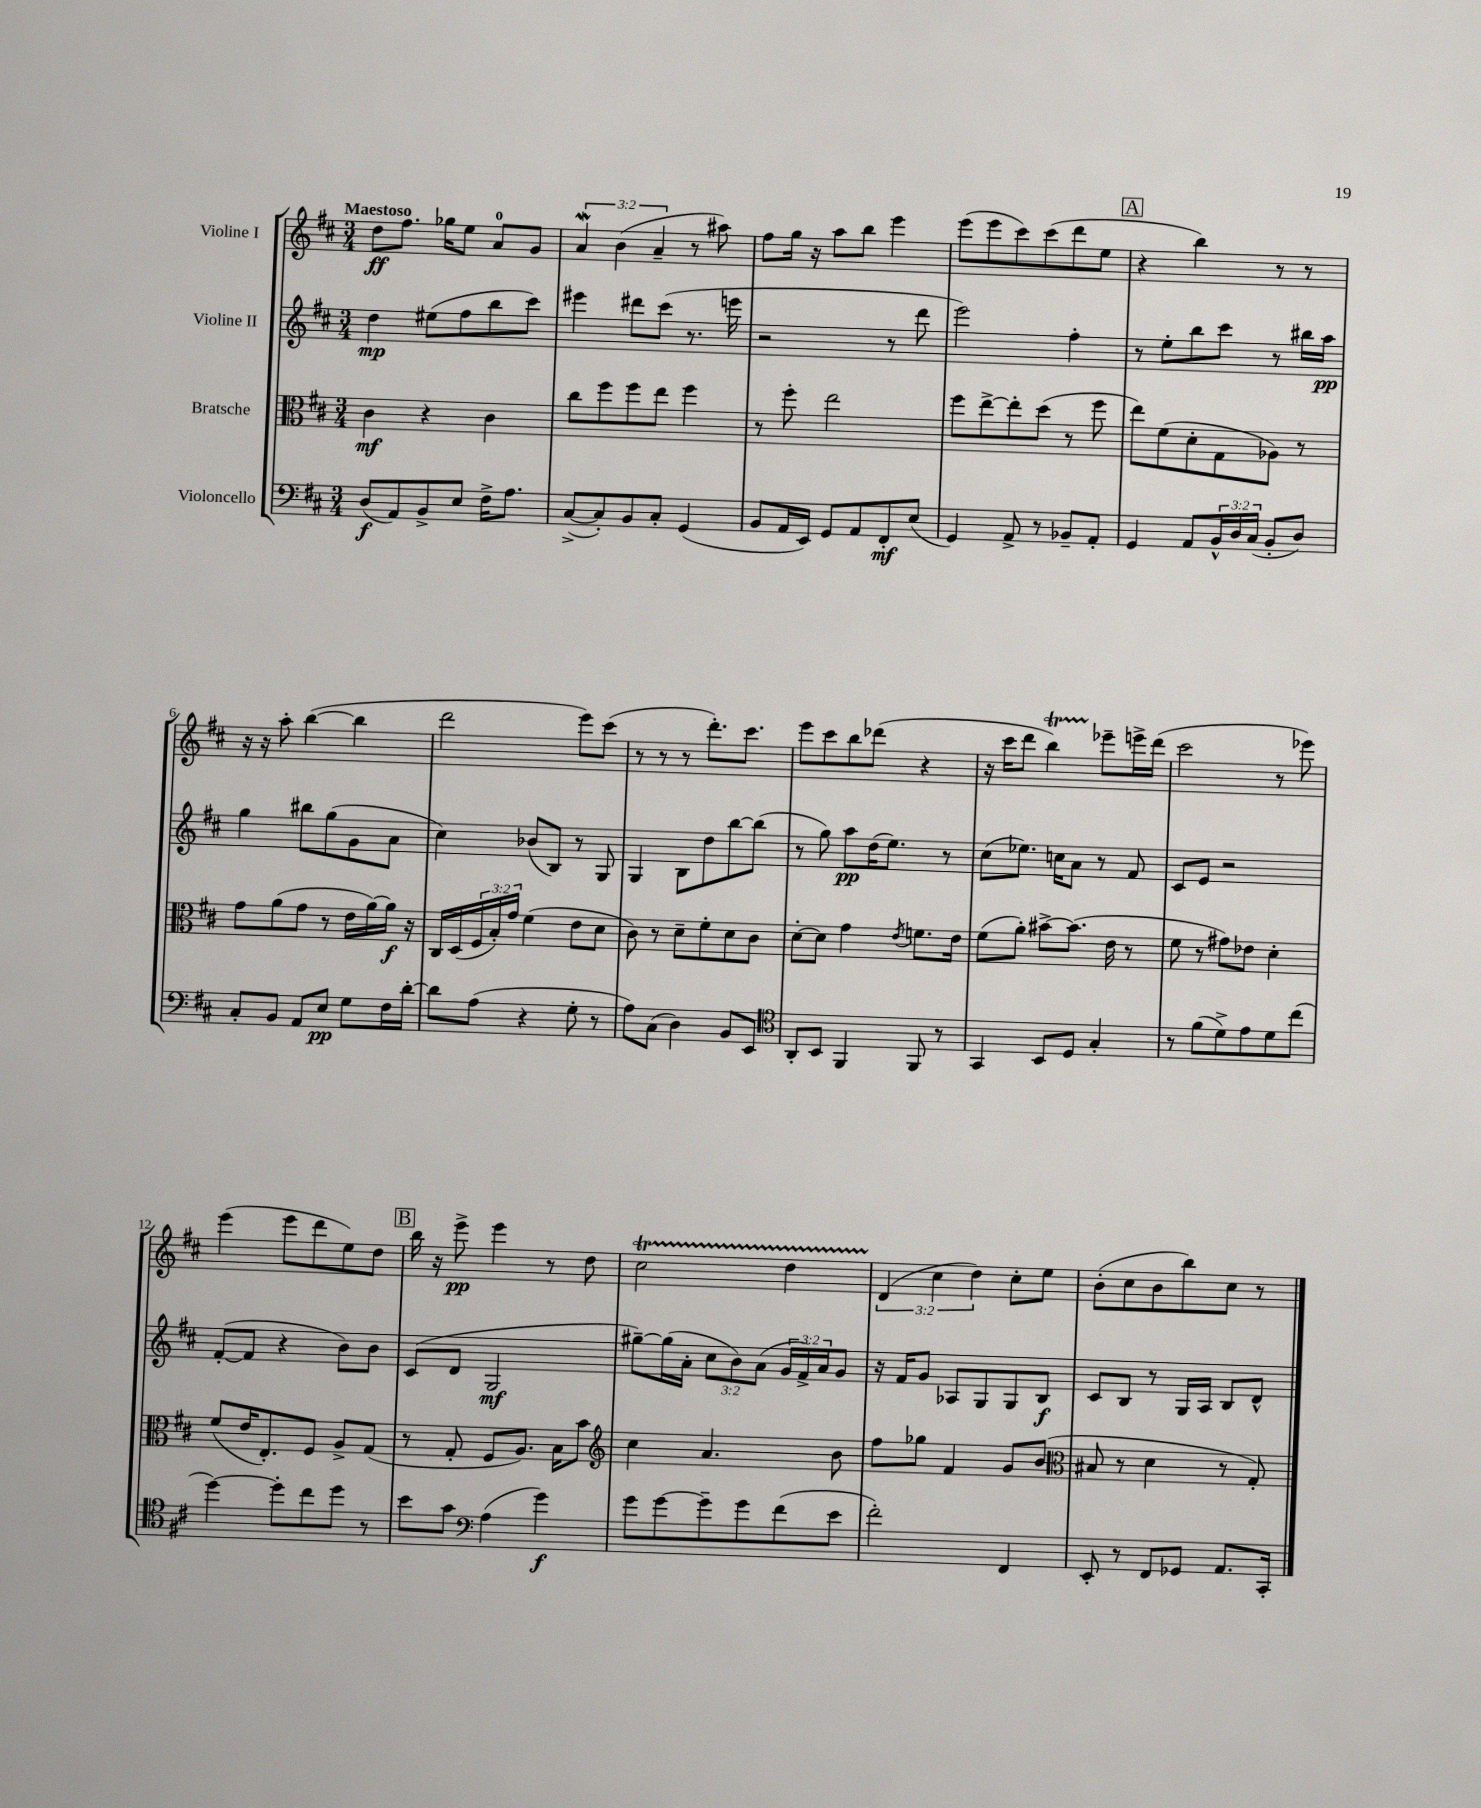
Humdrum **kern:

**kern	**kern	**kern	**kern
*staff4	*staff3	*staff2	*staff1
*clefF4	*clefC3	*clefG2	*clefG2
*k[f#c#]	*k[f#c#]	*k[f#c#]	*k[f#c#]
*M3/4	*M3/4	*M3/4	*M3/4
(8D	4c#	4dd	8dd
8AA)	.	.	8.ff#
8BB^	4r	(8ee#	.
.	.	.	16gg-
8E	.	8ff#	8ee
16F#^	4c#	8bb	8a
8.A	.	.	.
.	.	8ccc#)	8g
=	=	=	=
([8C#^	8cc#	4eee#	6a
8C#'])	8ff#	.	.
.	.	.	(6b
8BB	8ff#	8ddd#	.
.	.	.	6a~
8C#'	8ee	(8ccc#	.
(4GG	4ff#	8.r	8r
.	.	.	8aa#)
.	.	16eee	.
=	=	=	=
8BB	8r	2r	8ff#
16AA	8ff#'	.	16gg
16EE)	.	.	16r
8GG	2ee	.	8aa
8AA	.	.	8bb
8FF#'	.	8r	4eee
(8E	.	8ddd	.
=	=	=	=
4GG)	8ff#	2eee)	(8eee
.	[8ee^	.	8eee
8AA^	8ee']	.	8ccc#)
8r	(8dd	.	(8ccc#
8BB-~	8r	4ff#'	8ddd
8AA'	8ff#	.	8ee
=	=	=	=
4GG	8ee)	8r	4r
.	(8f#	8ee'	.
8AA	8d'	8bb	4bb)
24BB^^	8G	8ccc#	.
24D	.	.	.
(24C#	.	.	.
8BB'	8A-)	8r	8r
8D)	8r	16bb#	8r
.	.	16aa	.
=	=	=	=
8C#'	8g	4gg	16r
.	.	.	16r
8BB	(8a	.	8aa'
8AA	8g	8bb#	([4bb
8E	8r	(8gg	.
8G	16e	8g	4bb]
.	[16a)	.	.
16F#	16a]	8a	.
[16d'	16r	.	.
=	=	=	=
8d]	16C#	4cc#)	2ddd
.	(16D	.	.
(8A	24F#	.	.
.	24B')	.	.
.	24g	.	.
4r	(4f#	(8b-	.
.	.	8B)	.
8G'	8e	8r	8eee)
8r	8d	8G	(8ccc#
=	=	=	=
8A)	8c#)	4G	8r
(8C#	8r	.	8r
4D)	8d~	8B	8r
.	8f#'	8dd	8.ddd')
8BB	8d	[8bb	.
.	.	.	8.ccc#
8EE	8c#	(8bb]	.
=	=	=	=
*clefC4	*	*	*
8AA'	[8d'	8r	8eee
8BB	8d]	8gg)	8ccc#
4FF#	4g	8aa	8bb
.	.	(16dd	(8ddd-
.	.	8.ee)	.
.	8qe	.	.
8FF#	8.f	.	4r
8r	.	8r	.
.	16e	.	.
=	=	=	=
4GG	(8f#	(8cc#	16r
.	.	.	16ccc#
.	8a')	8.ee-)	8ddd
8BB	[8b#^	.	4bb)
.	.	16cc	.
8D	(8.b#]	8a	.
4G'	.	8r	8eee-~
.	16e	.	.
.	8r	8f#	16eee^
.	.	.	(16ddd
=	=	=	=
8r	8f#	8c#	2ccc#
(8f#	8r	8e	.
8d^)	8g#)	2r	.
8e	8e-	.	.
8d	4d'	.	8r
(8cc#	.	.	8eee-)
=	=	=	=
[4dd)	(8f#	([8f#'	(4eee
.	16e	8f#]	.
.	8.E')	.	.
8dd']	.	4r	8eee
8cc#	8F#	.	8ddd
8dd	8A^	8b)	8ee)
8r	(8G	8b	8dd
=	=	=	=
8b	8r	(8c#	16bb
.	.	.	16r
8g	8G'	8d	8eee^
*clefF4	*	*	*
(4A	8F#	2G	4eee
.	8.A)	.	.
4g)	.	.	8r
.	16B	.	.
.	8b	.	8dd
=	=	=	=
*	*clefG2	*	*
8g	4cc#	[8gg#~)	2cc#
[8g	.	(16gg#]	.
.	.	16a'	.
8g~]	4.a	12cc#	.
.	.	12b)	.
8g	.	.	.
.	.	(12a	.
(8f#	.	24g	4dd
.	.	24f#^)	.
.	.	24a	.
8e	8b	8g	.
=	=	=	=
2f#')	8ff#	16r	(6d
.	.	16f#	.
.	8gg-	8g	.
.	.	.	6cc#
.	4f#	8A-	.
.	.	.	6dd)
.	.	8G	.
4FF#	8g	8G	8cc#'
.	(8b	8B	8ee
=	=	=	=
*	*clefC3	*	*
8EE'	8B#	8c#	(8b'
8r	8r	8B	8cc#
8FF#	4d	8r	8b
8GG-	.	16G	8bb)
.	.	16A	.
8.AA	8r	8B	8cc#
.	8G')	8d^^	8r
16CC#'	.	.	.
==	==	==	==
*-	*-	*-	*-
